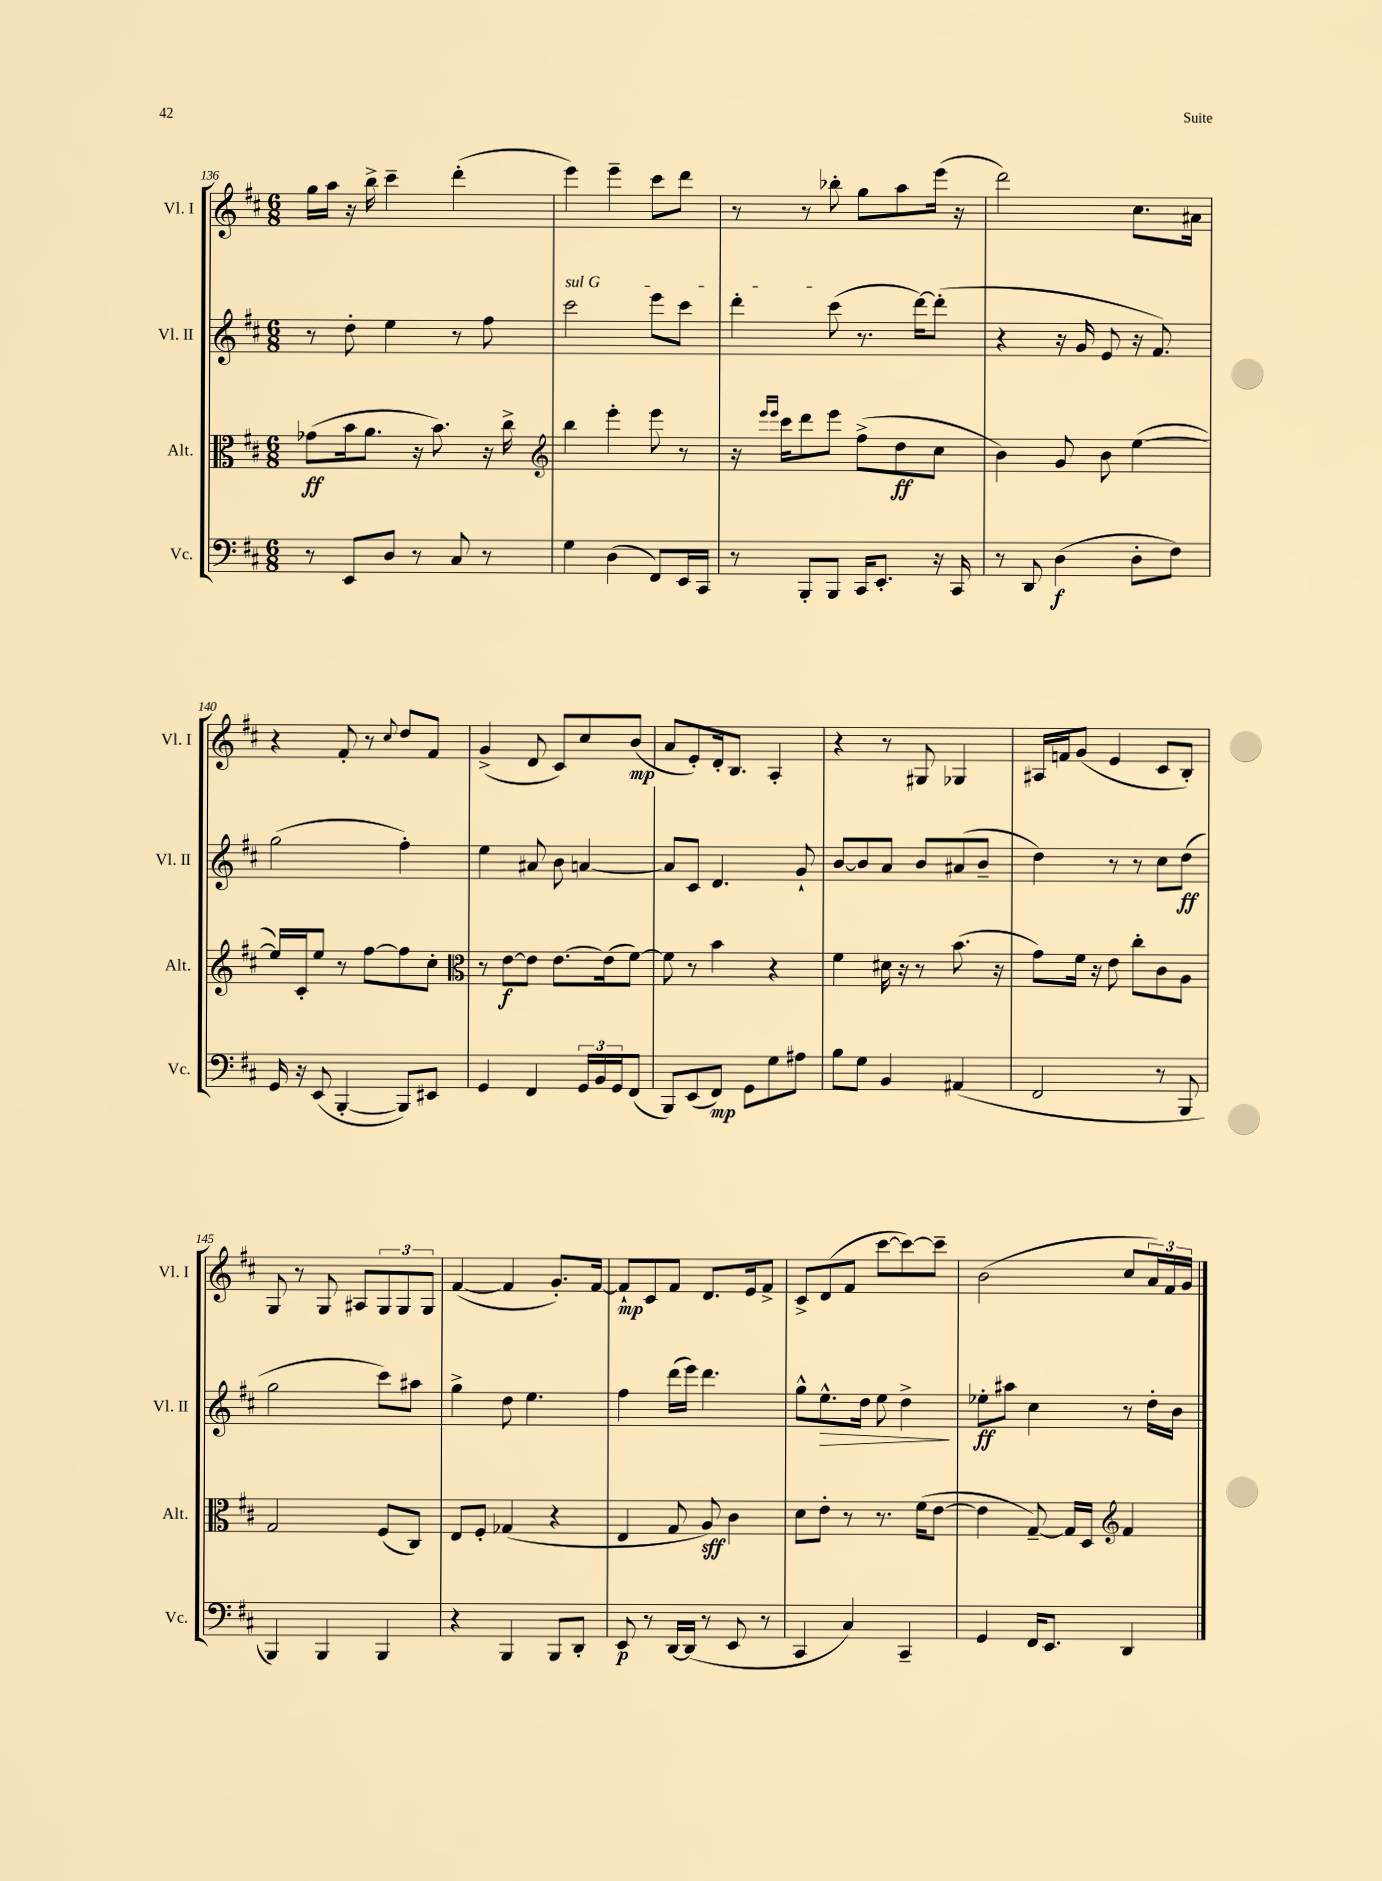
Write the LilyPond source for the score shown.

<<
\new StaffGroup <<
\new Staff = "s0" \with { instrumentName = "Vl. I" shortInstrumentName = "Vl. I" } {
    \clef treble \key d \major \numericTimeSignature \time 6/8
    g''16 a''16 r16 b''16-> cis'''4-- d'''4-.( |
    e'''4) e'''4-- cis'''8 d'''8 |
    r8 r8 bes''8-. g''8 a''8 e'''16( r16 |
    d'''2) cis''8. ais'16 |
    r4 fis'8-. r8 \appoggiatura { cis''8 } d''8 fis'8 |
    g'4->( d'8 cis'8) cis''8 b'8\mp( |
    a'8 e'8-.) d'16-. b8. a4-. |
    r4 r8 gis8 ges4 |
    ais16 f'16 g'8( e'4 cis'8 b8-.) |
    g8 r8 g8 ais8 \tuplet 3/2 { g8 g8 g8 } |
    fis'4~( fis'4 g'8.-.) fis'16~ |
    fis'8-!\mp cis'8 fis'8 d'8. e'16 fis'8-> |
    cis'8-> d'8( fis'8 cis'''8~ cis'''8~) cis'''8-- |
    b'2( cis''8 \tuplet 3/2 { a'16) fis'16 g'16 } \bar "|." |
}
\new Staff = "s1" \with { instrumentName = "Vl. II" shortInstrumentName = "Vl. II" } {
    \clef treble \key d \major \numericTimeSignature \time 6/8
    r8 d''8-. e''4 r8 fis''8 |
    \once \override TextSpanner.bound-details.left.text = \markup { \italic "sul G" } cis'''2\startTextSpan e'''8 cis'''8 |
    d'''4-. cis'''8\stopTextSpan( r8. d'''16~) d'''8-.( |
    r4 r16 g'16 e'8 r16 fis'8.) |
    g''2( fis''4-.) |
    e''4 ais'8 b'8 a'4~ |
    a'8 cis'8 d'4. g'8-! |
    b'8~ b'8 a'8 b'8 ais'8( b'8-- |
    d''4) r8 r8 cis''8 d''8\ff( |
    g''2 cis'''8) ais''8 |
    g''4-> d''8 e''4. |
    fis''4 d'''16( e'''16) d'''4. |
    g''8-^ e''8.-^\> d''16 e''8 d''4->\! |
    ees''8-.\ff ais''8 cis''4 r8 d''16-. b'16 \bar "|." |
}
\new Staff = "s2" \with { instrumentName = "Alt." shortInstrumentName = "Alt." } {
    \clef alto \key d \major \numericTimeSignature \time 6/8
    ges'8\ff( b'16 a'8. r16 b'8.) r16 cis''16-> |
    \clef treble b''4 e'''4-. e'''8 r8 |
    r16 \grace { e'''16 e'''16 } cis'''16 d'''8 e'''8 fis''8->( d''8\ff cis''8 |
    b'4) g'8 b'8 e''4~( |
    e''16) cis'16-. e''8 r8 fis''8~ fis''8 cis''8-. |
    \clef alto r8 e'8~\f e'8 e'8.~ e'16( fis'8~) |
    fis'8 r8 b'4 r4 |
    fis'4 dis'16 r16 r8 b'8.( r16 |
    g'8) fis'16 r16 e'8 cis''8-. cis'8 a8 |
    g2 fis8( cis8) |
    e8 fis8-. ges4( r4 |
    e4 g8 a8\sff) cis'4 |
    d'8 e'8-. r8 r8. fis'16( e'8~ |
    e'4 g8~--) g16 d16 \clef treble fis'4 \bar "|." |
}
\new Staff = "s3" \with { instrumentName = "Vc." shortInstrumentName = "Vc." } {
    \clef bass \key d \major \numericTimeSignature \time 6/8
    r8 e,8 d8 r8 cis8 r8 |
    g4 d4( fis,8) e,16 cis,16 |
    r8 b,,8-. b,,8 cis,16 e,8.-. r16 cis,16 |
    r8 d,8 d4\f( d8-. fis8) |
    g,16 r16 e,8( b,,4~-. b,,8) eis,8 |
    g,4 fis,4 \tuplet 3/2 { g,16 b,16 g,16 } fis,8( |
    b,,8) e,8( fis,8\mp) g,8 g8 ais8 |
    b8 g8 b,4 ais,4( |
    fis,2 r8 b,,8 |
    b,,4) b,,4 b,,4 |
    r4 b,,4 b,,8 d,8-. |
    e,8\p r8 d,16~ d,16( r8 e,8 r8 |
    cis,4 cis4) cis,4-- |
    g,4 fis,16 e,8. d,4 \bar "|." |
}
>>
>>
\layout { \context { \Score currentBarNumber = #136 } }
